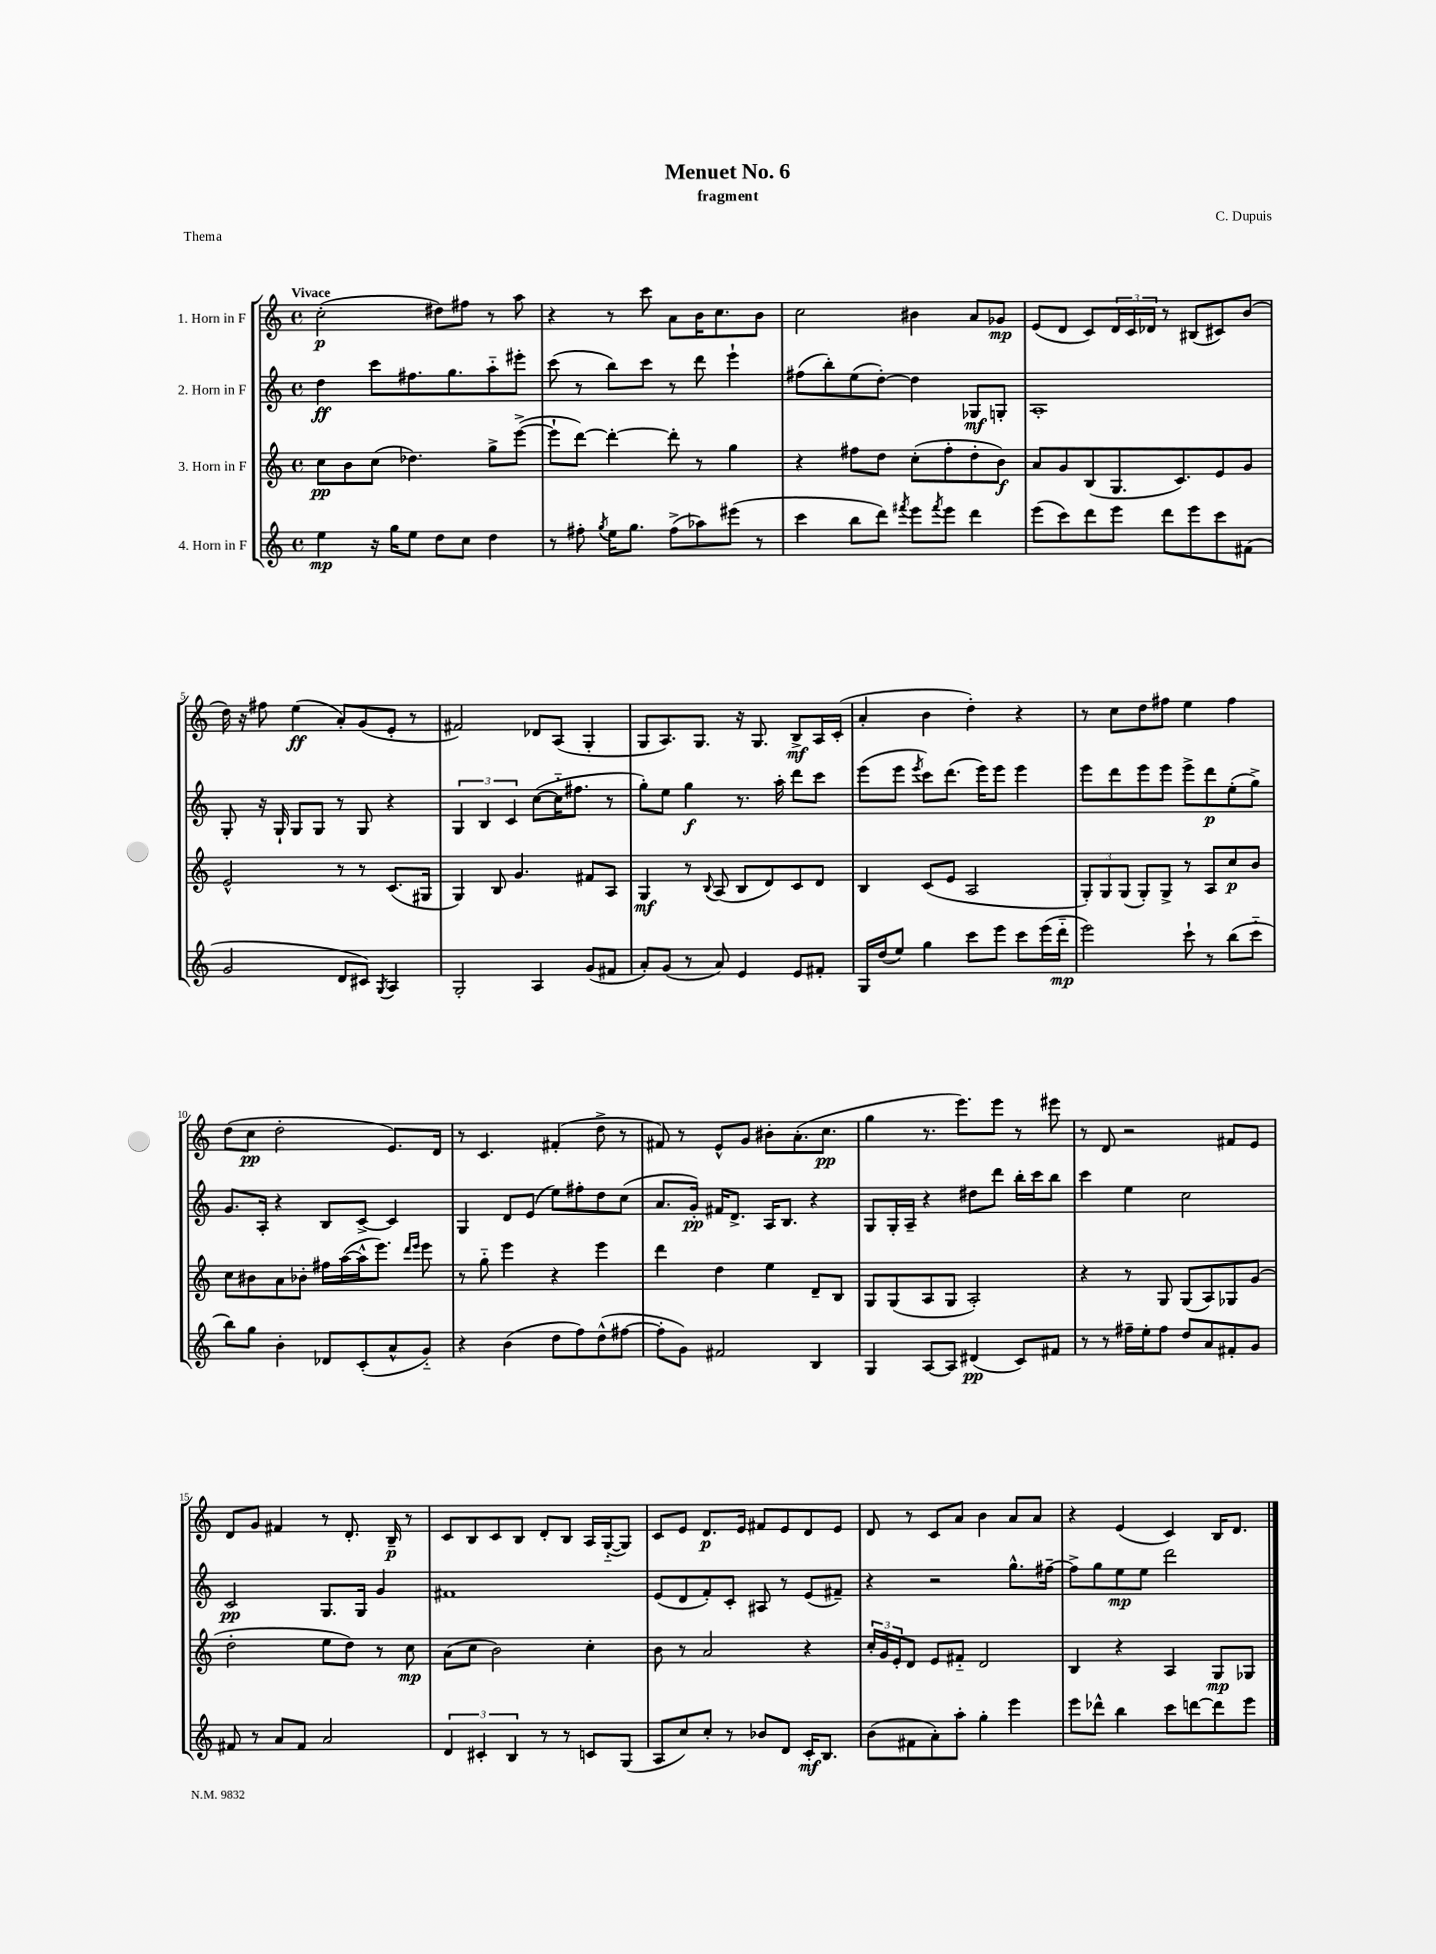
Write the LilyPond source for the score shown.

\header { title = "Menuet No. 6" composer = "C. Dupuis" subtitle = "fragment" piece = "Thema" }
<<
\new StaffGroup <<
\new Staff = "s0" \with { instrumentName = "1. Horn in F" } {
    \clef treble \key c \major \defaultTimeSignature \time 4/4 \tempo "Vivace"
    c''2-.\p( dis''8) fis''8 r8 a''8 |
    r4 r8 c'''8 a'8 b'16 c''8. b'8 |
    c''2 bis'4 a'8 ges'8\mp |
    e'8( d'8 c'8) \tuplet 3/2 { d'16 c'16 des'16 } r8 bis8( cis'8) b'8( |
    d''16) r16 fis''8 e''4\ff( a'8-.) g'8( e'8-. r8 |
    fis'2) des'8 a8( g4-. |
    g8 a8.) g8. r16 g8. b8->\mf a16 c'16-.( |
    a'4-. b'4 d''4-.) r4 |
    r8 c''8 d''8 fis''8 e''4 fis''4 |
    d''8( c''8\pp d''2-. e'8.) d'16 |
    r8 c'4. fis'4-.( d''8-> r8 |
    fis'8) r8 e'8-^ g'8 bis'8-. a'8.-.( c''8.\pp |
    g''4 r8. e'''8.) e'''8 r8 eis'''8 |
    r8 d'8 r2 fis'8 e'8 |
    d'8 g'8 fis'4 r8 d'8.-. b16--\p r8 |
    c'8 b8 c'8 b8 d'8-. b8 a16 g16~-_( g8) |
    c'8 e'8 d'8.\p e'16 fis'8 e'8 d'8 e'8 |
    d'8 r8 c'8 a'8 b'4 a'8 a'8 |
    r4 e'4( c'4) b16 d'8. \bar "|." |
}
\new Staff = "s1" \with { instrumentName = "2. Horn in F" } {
    \clef treble \key c \major \defaultTimeSignature \time 4/4
    d''4\ff c'''8 fis''8. g''8. a''8-_ eis'''8-. |
    c'''8( r8 b''8) c'''8 r8 d'''8 e'''4-! |
    fis''8( b''8-.) e''8( d''8~-.) d''4 ges8\mf g8-. |
    a1-. |
    g8-. r16 g16-! g8 g8 r8 g8 r4 |
    \tuplet 3/2 { g4 b4 c'4 } c''8~( c''16-_ fis''8. r8 |
    g''8-.) e''8 g''4\f r8. a''16-. d'''8 c'''8 |
    e'''8( e'''8 \acciaccatura { e'''8 } c'''8) d'''8.( e'''16) e'''8 e'''4 |
    e'''8 d'''8 e'''8 e'''8 e'''8-> d'''8\p e''8-.( g''8->) |
    g'8. a16-. r4 b8 c'8~-> c'4 |
    g4 d'8 e'8( e''8) fis''8-. d''8 c''8( |
    a'8. g'16-.\pp) fis'16 d'8.-> a16 b8. r4 |
    g8 g16-. a16-- r4 dis''8 d'''8 b''16-. c'''16 b''8 |
    c'''4 e''4 c''2 |
    c'2\pp g8. g16 g'4 |
    fis'1 |
    e'8( d'8 f'8-.) c'8-. ais8 r8 e'8( fis'8--) |
    r4 r2 g''8.-^ fis''16~-- |
    fis''8-> g''8 e''8\mp e''8 d'''2 \bar "|." |
}
\new Staff = "s2" \with { instrumentName = "3. Horn in F" } {
    \clef treble \key c \major \defaultTimeSignature \time 4/4
    c''8\pp b'8 c''8( des''4.) g''8-> e'''8~->( |
    e'''8-! d'''8~) d'''4~-. d'''8-. r8 g''4 |
    r4 fis''8 d''8 c''8-.( fis''8-. d''8-. b'8\f) |
    a'8 g'8 b8( g8. c'8.) e'8 g'8 |
    e'2-^ r8 r8 c'8.( gis16 |
    g4) b8 g'4. fis'8 a8 |
    g4\mf r8 \appoggiatura { b8 } a8( b8 d'8) c'8 d'8 |
    b4 c'8( e'8 a2 |
    \tuplet 3/2 { g8-.) g8 g8( } g8-.) g8-> r8 a8 c''8\p b'8 |
    c''8 bis'8 a'8 bes'8-. fis''16 a''16~( a''16-^ e'''8.) \grace { d'''16 e'''16 } e'''8 |
    r8 g''8-_ e'''4 r4 e'''4 |
    d'''4 d''4 e''4 d'8-- b8 |
    g8 g8( a8 g8 a2-.) |
    r4 r8 g8 g8( a8) ges8 g'8( |
    d''2-. e''8 d''8) r8 c''8\mp |
    a'8( c''8 b'2) c''4-. |
    b'8 r8 a'2 r4 |
    \tuplet 3/2 { c''16-. g'16 e'16-. } d'8 e'8 fis'8-_ d'2 |
    b4 r4 a4 g8\mp ges8 \bar "|." |
}
\new Staff = "s3" \with { instrumentName = "4. Horn in F" } {
    \clef treble \key c \major \defaultTimeSignature \time 4/4
    e''4\mp r16 g''16 e''8 d''8 c''8 d''4 |
    r8 fis''8-. \acciaccatura { g''8 } e''16 g''8. fis''8->( aes''8) eis'''8( r8 |
    c'''4 b''8 d'''8) \acciaccatura { fis'''8 } e'''8 \acciaccatura { fis'''8 } e'''8 d'''4 |
    e'''8( c'''8) d'''8 e'''8 d'''8 e'''8 c'''8 fis'8( |
    g'2 d'8 cis'8) \acciaccatura { g8 } a4 |
    g2-. a4 g'8( fis'8 |
    a'8-.) g'8( r8 a'8) e'4 e'8 fis'8-. |
    g16 d''16( e''8) g''4 c'''8 e'''8 c'''8 e'''16( d'''16-_\mp |
    e'''2) c'''8-! r8 b''8( c'''8-_ |
    b''8) g''8 b'4-. des'8 c'8-.( a'8-^ g'8-_) |
    r4 b'4( d''8 f''8) d''8-^( fis''8~ |
    fis''8-. g'8) fis'2 b4 |
    g4 a8~ a8 dis'4\pp( c'8) fis'8 |
    r8 r8 fis''16-- e''16-. fis''8 d''8 a'8 fis'8-. g'8 |
    fis'8 r8 a'8 fis'8 a'2 |
    \tuplet 3/2 { d'4 cis'4-. b4 } r8 r8 c'8 g8( |
    a8 c''8) c''8-. r8 bes'8 d'8 c'16-.\mf b8. |
    b'8( fis'8 a'8-.) a''8-. g''4-. e'''4 |
    e'''8 des'''8-^ b''4 c'''8 d'''8~ d'''8 e'''8 \bar "|." |
}
>>
>>
